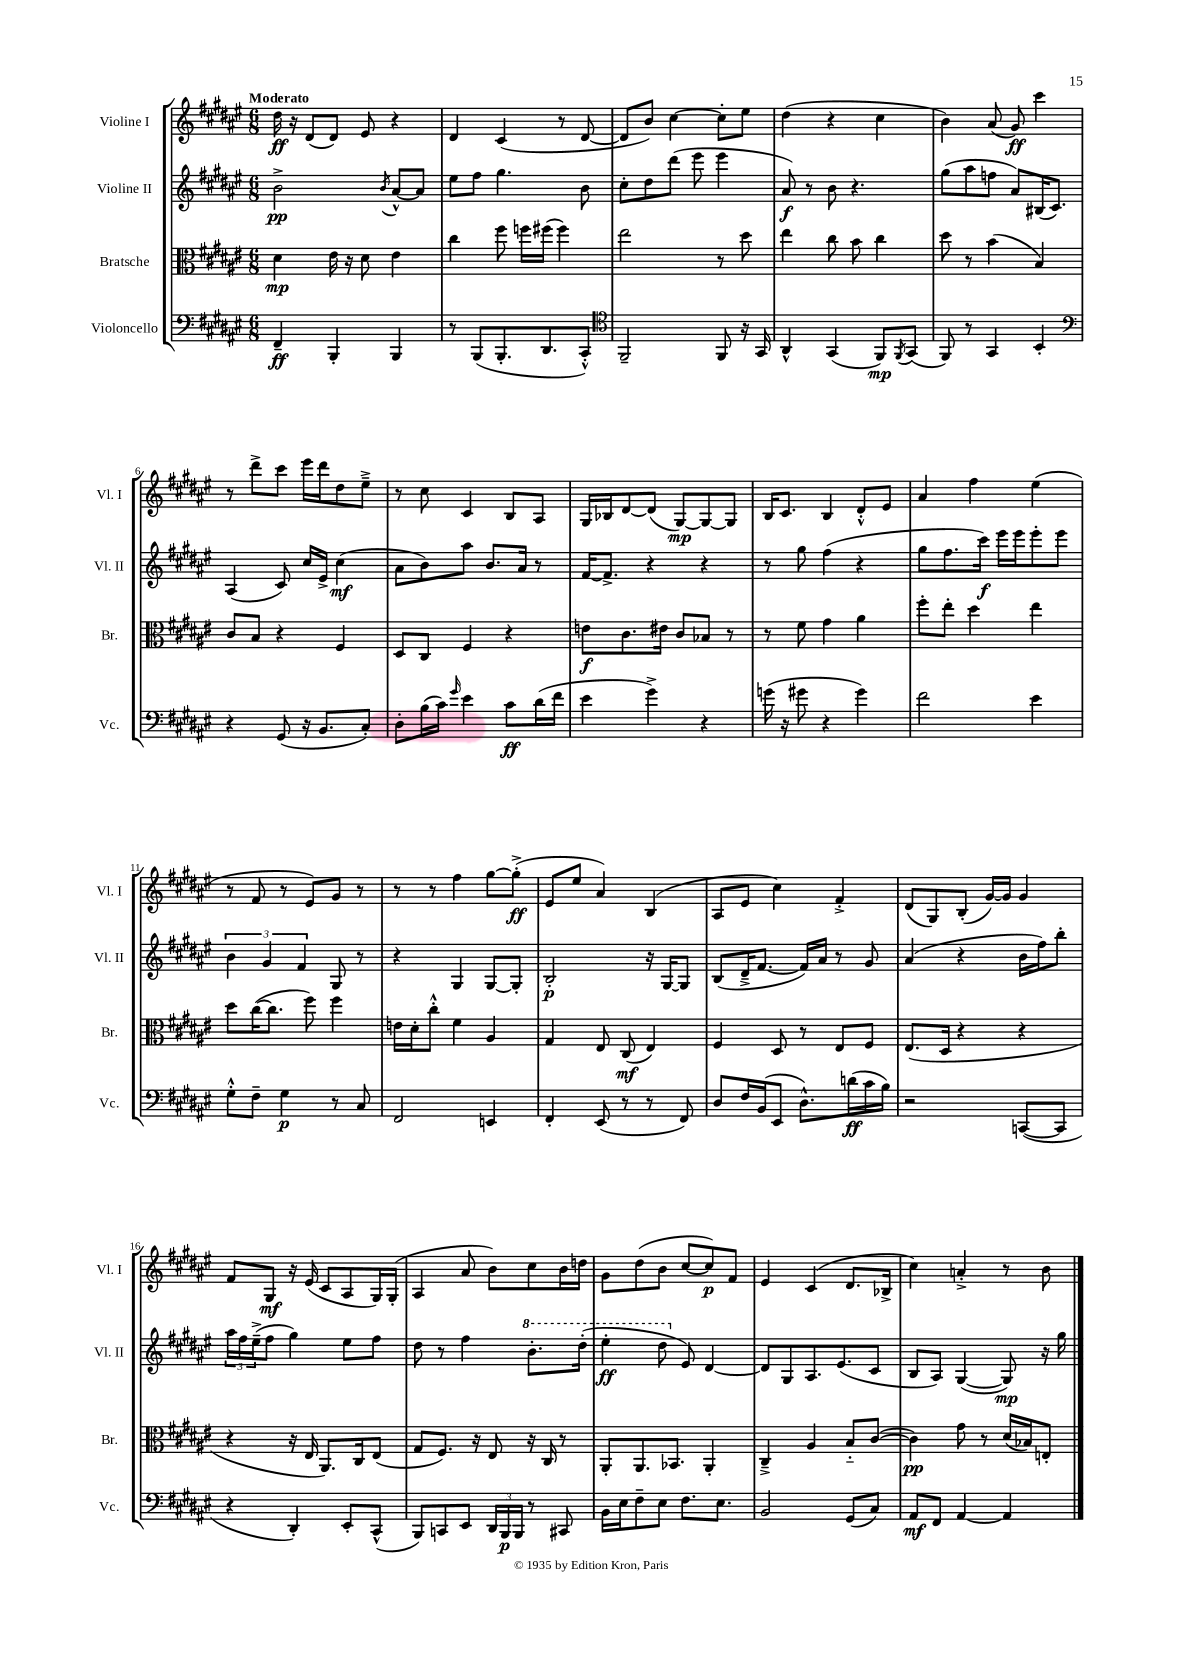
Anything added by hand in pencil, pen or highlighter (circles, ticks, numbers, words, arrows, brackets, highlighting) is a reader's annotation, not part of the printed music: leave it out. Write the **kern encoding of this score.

**kern	**dynam	**kern	**dynam	**kern	**dynam	**kern	**dynam
*part4	*part4	*part3	*part3	*part2	*part2	*part1	*part1
*staff4	*staff4	*staff3	*staff3	*staff2	*staff2	*staff1	*staff1
*I"Violoncello	*	*I"Bratsche	*	*I"Violine II	*	*I"Violine I	*
*I'Vc.	*	*I'Br.	*	*I'Vl. II	*	*I'Vl. I	*
*clefF4	*	*clefC3	*	*clefG2	*	*clefG2	*
*k[f#c#g#d#a#e#]	*	*k[f#c#g#d#a#e#]	*	*k[f#c#g#d#a#e#]	*	*k[f#c#g#d#a#e#]	*
*M6/8	*	*M6/8	*	*M6/8	*	*M6/8	*
=1	=1	=1	=1	=1	=1	=1	=1
!	!	!	!	!	!	!LO:TX:a:B:t=Moderato	!
4FF#~/	ff	4d#\	mp	2b^\	pp	16dd#\	ff
.	.	.	.	.	.	16r	.
.	.	.	.	.	.	(8d#/L	.
4BBB'/	.	16e#\	.	.	.	8d#/J)	.
.	.	16r	.	.	.	.	.
.	.	8d#\	.	.	.	8e#/	.
.	.	.	.	8qb/	.	.	.
4BBB/	.	4e#\	.	[8a#^^/L	.	4r	.
.	.	.	.	8a#/J]	.	.	.
=2	=2	=2	=2	=2	=2	=2	=2
8r	.	4cc#\	.	8ee#\L	.	4d#/	.
(8BBB/L	.	.	.	8ff#\J	.	.	.
8.BBB'/	.	8ff#\	.	4.gg#\	.	(4c#/	.
.	.	16ffn\LL	.	.	.	.	.
8.DD#/	.	(16ff#X\JJ	.	.	.	.	.
.	.	4ff#\)	.	.	.	8r	.
8CC#'^^/J)	.	.	.	8b\	.	[8d#/	.
=3	=3	=3	=3	=3	=3	=3	=3
*clefC4	*	*	*	*	*	*	*
2FF#~/	.	2ee#\	.	8cc#'\L	.	8d#/L]	.
.	.	.	.	8dd#\	.	8b/J)	.
.	.	.	.	(8ddd#\J	.	[4cc#\	.
.	.	.	.	8eee#\	.	.	.
8FF#/	.	8r	.	4eee#\	.	8cc#'\L]	.
16r	.	8dd#\	.	.	.	8ee#\J	.
16GG#/	.	.	.	.	.	.	.
=4	=4	=4	=4	=4	=4	=4	=4
4AA#^^/	.	4ee#\	.	8a#/)	f	(4dd#\	.
.	.	.	.	8r	.	.	.
(4GG#/	.	8cc#\	.	8b\	.	4r	.
.	.	8b\	.	4.r	.	.	.
8FF#/L)	mp	4cc#\	.	.	.	4cc#\	.
8qFF#/	.	.	.	.	.	.	.
(8GG#/J	.	.	.	.	.	.	.
=5	=5	=5	=5	=5	=5	=5	=5
8FF#/)	.	8dd#\	.	(8gg#\L	.	4b\)	.
8r	.	8r	.	8aa#\	.	.	.
4GG#/	.	(4b\	.	8ffn\J	.	(8a#/	.
.	.	.	.	8a#/L)	.	8g#/)	ff
4BB'/	.	4B/)	.	(16B#X/K	.	4ccc#\	.
.	.	.	.	8.c#/J)	.	.	.
!!LO:LB:g=z
=6	=6	=6	=6	=6	=6	=6	=6
*clefF4	*	*	*	*	*	*	*
4r	.	8c#/L	.	(4A#/	.	8r	.
.	.	8B/J	.	.	.	8ddd#^\L	.
(8GG#/	.	4r	.	8c#/)	.	8ccc#\J	.
16r	.	.	.	16cc#/LL	.	16eee#\LL	.
8.BB/L	.	.	.	16e#^/JJ	.	16ddd#\J	.
.	.	4F#/	.	(4cc#\	mf	8dd#\	.
8C#'/J)	.	.	.	.	.	8ee#~^\J	.
=7	=7	=7	=7	=7	=7	=7	=7
8D#'\L	.	8D#/L	.	8a#\L	.	8r	.
(16B\L	.	8C#/J	.	8b\)	.	8cc#\	.
16c#\JJ)	.	.	.	.	.	.	.
16qqg#/	.	.	.	.	.	.	.
4e#\	.	4F#/	.	8aa#\J	.	4c#/	.
.	.	.	.	8.b/L	.	.	.
8c#\L	ff	4r	.	.	.	8B/L	.
.	.	.	.	16a#/Jk	.	.	.
(16d#\L	.	.	.	8r	.	8A#/J	.
16f#\JJ	.	.	.	.	.	.	.
=8	=8	=8	=8	=8	=8	=8	=8
4e#\	.	8en\L	f	[16f#/KL	.	16G#/LL	.
.	.	.	.	8.f#^/J]	.	16B-X/J	.
.	.	8.c#\	.	.	.	[8d#/	.
4g#^\)	.	.	.	4r	.	(8d#/J]	.
.	.	16e#X\Jk	.	.	.	.	.
.	.	8c#/L	.	.	.	[8G#/L)	mp
4r	.	8B-X/J	.	4r	.	8G#/_	.
.	.	8r	.	.	.	8G#/J]	.
=9	=9	=9	=9	=9	=9	=9	=9
(16gn\	.	8r	.	8r	.	16B/KL	.
16r	.	.	.	.	.	8.c#/J	.
8g#X\	.	8f#\	.	8gg#\	.	.	.
4r	.	4g#\	.	(4ff#\	.	4B/	.
4g#\)	.	4a#\	.	4r	.	8d#'^^/L	.
.	.	.	.	.	.	8e#/J	.
=10	=10	=10	=10	=10	=10	=10	=10
2f#\	.	8ff#'\L	.	8gg#\L	.	4a#/	.
.	.	8ee#'\J	.	8.ff#\	.	.	.
.	.	4dd#\	.	.	.	4ff#\	.
.	.	.	.	16ccc#\Jk)	f	.	.
.	.	.	.	16eee#\LL	.	.	.
.	.	.	.	16eee#\J	.	.	.
4e#\	.	4ee#\	.	8eee#'\	.	(4ee#\	.
.	.	.	.	8eee#\J	.	.	.
!!LO:LB:g=z
=11	=11	=11	=11	=11	=11	=11	=11
8G#'^^\L	.	8dd#\L	.	6b\	.	8r	.
8F#~\J	.	([16cc#\K	.	.	.	8f#/	.
.	.	.	.	6g#/	.	.	.
.	.	8.cc#\J]	.	.	.	.	.
4G#\	p	.	.	.	.	8r	.
.	.	.	.	6f#/	.	.	.
.	.	8ff#\)	.	.	.	8e#/L)	.
8r	.	4ff#\	.	8G#/	.	8g#/J	.
8C#/	.	.	.	8r	.	8r	.
=12	=12	=12	=12	=12	=12	=12	=12
2FF#/	.	16en\LL	.	4r	.	8r	.
.	.	16d#'\J	.	.	.	.	.
.	.	8cc#'^^\J	.	.	.	8r	.
.	.	4f#\	.	4G#/	.	4ff#\	.
4EEn/	.	4A#/	.	[8G#/L	.	[8gg#\L	.
.	.	.	.	8G#'/J]	.	(8gg#'^\J]	ff
=13	=13	=13	=13	=13	=13	=13	=13
4FF#'/	.	4G#/	.	2B'/	p	8e#/L	.
.	.	.	.	.	.	8ee#/J	.
(8EE#/	.	8E#/	.	.	.	4a#/)	.
8r	.	(8C#/	mf	.	.	.	.
8r	.	4E#/)	.	16r	.	(4B/	.
.	.	.	.	[16G#/KL	.	.	.
8FF#/)	.	.	.	8G#/J]	.	.	.
=14	=14	=14	=14	=14	=14	=14	=14
8D#/L	.	4F#/	.	(8B/L	.	8A#/L	.
16F#/L	.	.	.	16d#~^/K	.	8e#/J	.
(16BB/J	.	.	.	[8.f#/J	.	.	.
8EE#/J	.	8D#/	.	.	.	4cc#\)	.
8.D#^^\L)	.	8r	.	16f#/LL])	.	.	.
.	.	.	.	16a#/JJ	.	.	.
.	.	8E#/L	.	8r	.	4f#'^/	.
(16dn\L	ff	.	.	.	.	.	.
16c#\	.	8F#/J	.	8g#/	.	.	.
16B\JJ)	.	.	.	.	.	.	.
=15	=15	=15	=15	=15	=15	=15	=15
2r	.	(8.E#/L	.	(4a#/	.	(8d#/L	.
.	.	.	.	.	.	8G#/)	.
.	.	16D#/Jk	.	.	.	.	.
.	.	4r	.	4r	.	(8B'/J	.
.	.	.	.	.	.	[16g#/LL)	.
.	.	.	.	.	.	16g#/JJ]	.
([8CCn/L	.	4r	.	16b\LL	.	4g#/	.
.	.	.	.	16ff#\J)	.	.	.
8CC/J]	.	.	.	8bb'\J	.	.	.
!!LO:LB:g=z
=16	=16	=16	=16	=16	=16	=16	=16
4r	.	4r	.	24aa#\LL	.	8f#/L	.
.	.	.	.	24ff#\	.	.	.
.	.	.	.	(24ee#~^\J	.	.	.
.	.	.	.	8ff#\J	.	8G#/J	mf
4DD#'/)	.	16r	.	4gg#\)	.	16r	.
.	.	16E#/	.	.	.	(16e#/	.
.	.	8.AA#/L)	.	.	.	8c#/L	.
8EE#'/L	.	.	.	8ee#\L	.	8A#/	.
.	.	16C#/k	.	.	.	.	.
(8CC#^^/J	.	(8E#/J	.	8ff#\J	.	16G#/L)	.
.	.	.	.	.	.	(16G#'/JJ	.
=17	=17	=17	=17	=17	=17	=17	=17
8BBB/L)	.	8G#/L	.	8dd#\	.	4A#/	.
8CCn/	.	8.F#/J)	.	8r	.	.	.
8EE#/J	.	.	.	4ff#\	.	8a#/	.
.	.	16r	.	.	.	.	.
24DD#/LL	.	8E#/	.	.	.	8b\L)	.
24BBB/	p	.	.	.	.	.	.
24BBB/JJ	.	.	.	.	.	.	.
*	*	*	*	*8va	*	*	*
8r	.	16r	.	8.bb'\L	.	8cc#\	.
.	.	16C#/	.	.	.	.	.
8CC#X/	.	8r	.	.	.	16b\L	.
.	.	.	.	(16ddd#'\Jk	.	16ddn\JJ	.
=18	=18	=18	=18	=18	=18	=18	=18
16BB\LL	.	8AA#'/L	.	4eee#'\	ff	8g#\L	.
16E#\J	.	.	.	.	.	.	.
8F#~\	.	8.AA#/	.	.	.	(8dd#\	.
8E#\J	.	.	.	8ddd#\	.	8b\J	.
.	.	8.BB-X/J	.	.	.	.	.
*	*	*	*	*X8va	*	*	*
8.F#\L	.	.	.	8e#/)	.	[8cc#/L	.
.	.	4AA#'/	.	[4d#/	.	8cc#/])	p
8.E#\J	.	.	.	.	.	.	.
.	.	.	.	.	.	8f#/J	.
=19	=19	=19	=19	=19	=19	=19	=19
2BB/	.	4C#~^/	.	8d#/L]	.	4e#/	.
.	.	.	.	8G#/	.	.	.
.	.	4A#/	.	8.A#/	.	(4c#/	.
.	.	.	.	(8.e#/	.	.	.
(8GG#/L	.	8B/L	.	.	.	8.d#/L	.
8C#/J)	.	([8c#/J	.	8c#/J	.	.	.
.	.	.	.	.	.	16B-X^/Jk	.
=20	=20	=20	=20	=20	=20	=20	=20
8AA#/L	mf	4c#\])	pp	8B/L	.	4cc#\)	.
8FF#/J	.	.	.	8A#/J)	.	.	.
[4AA#/	.	8g#\	.	([4G#/	.	4an'^/	.
.	.	8r	.	.	.	.	.
4AA#/]	.	(16d#/LL	.	8G#/])	mp	8r	.
.	.	16B-X/J)	.	.	.	.	.
.	.	8En'/J	.	16r	.	8b\	.
.	.	.	.	16gg#\	.	.	.
==	==	==	==	==	==	==	==
*-	*-	*-	*-	*-	*-	*-	*-
